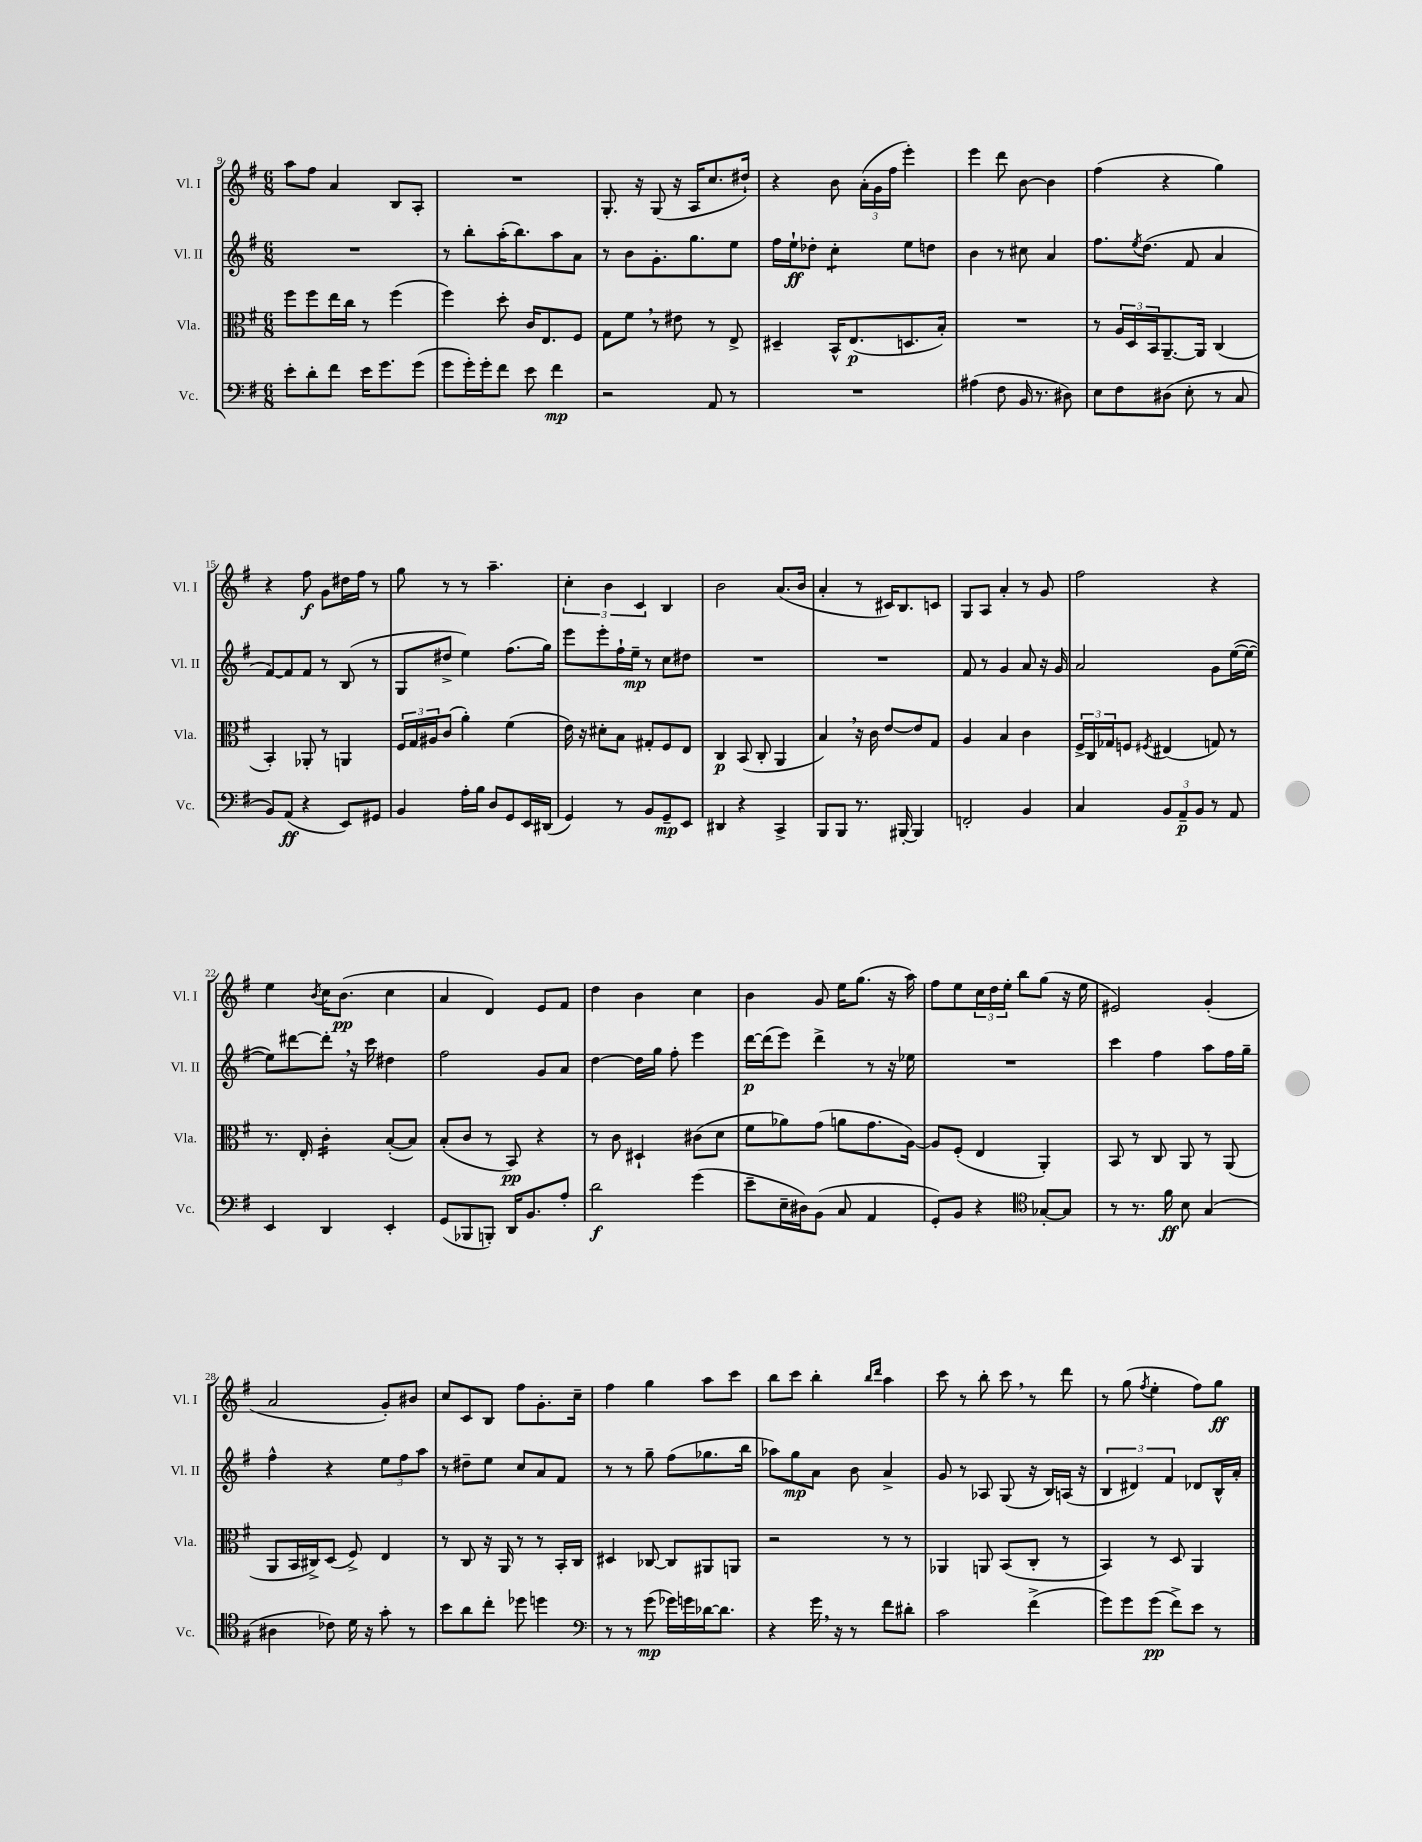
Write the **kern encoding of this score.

**kern	**kern	**kern	**kern
*staff4	*staff3	*staff2	*staff1
*clefF4	*clefC3	*clefG2	*clefG2
*k[f#]	*k[f#]	*k[f#]	*k[f#]
*M6/8	*M6/8	*M6/8	*M6/8
8e'\L	8ff#\L	2.r	8aa\L
8d'\	8ff#\	.	8ff#\J
8f#\J	16ee\L	.	4a/
.	16cc\JJ	.	.
16e\LK	8r	.	.
8.g\	.	.	.
.	(4ff#\	.	8B/L
(8g\J	.	.	8A'/J
=	=	=	=
8g\L	4ff#\)	8r	2.r
16g'\L)	.	8bb'\L	.
16g'\J	.	.	.
8f#\J	8dd'\	(16aa'\K	.
.	.	8.bb\)	.
8e\	16c/LK	.	.
.	8.E/	.	.
4f#\	.	8aa\	.
.	8F#/J	8a\J	.
=	=	=	=
2r	8G\L	8r	8.G'/
.	8f#\J	8b\L	.
.	.	.	16r
.	8r	8.g'\	(8G/
.	8e#\	.	16r
.	.	8.gg\	16A/LK
8AA/	8r	.	8.cc/
8r	8E^/	8ee\J	.
.	.	.	16dd#`/Jk)
=	=	=	=
2.r	4D#~/	16ff#\LL	4r
.	.	16ee`\J	.
.	.	8dd-'\J	.
.	16BB^^/LK	4cc'\	8b\
.	(8.E/	.	.
.	.	.	(24a'\LL
.	.	.	24g\
.	.	.	24ff#\JJ
.	8.D/	8ee\L	4eee'\)
.	.	8dd\J	.
.	16B'/Jk)	.	.
=	=	=	=
(4A#\	2.r	4b\	4eee\
8F#\	.	8r	8ddd\
16BB/	.	8cc#\	[8b\
8.r	.	.	.
.	.	4a/	4b\]
8D#\)	.	.	.
=	=	=	=
8E\L	8r	8.ff#\L	(4ff#\
8F#\	24A/LL	.	.
.	24D/	.	.
.	.	8qee/	.
.	.	(8.dd\J	.
.	24BB/J	.	.
(8D#\J	[8.AA~/	.	4r
8E'\	.	8f#/	.
.	16AA/]Jk	.	.
8r	(4C/	4a/	4gg\)
8C/	.	.	.
=	=	=	=
8BB/L)	4BB'/)	[8f#/L)	4r
(8AA/J	.	8f#/]	.
4r	8AA-'/	8f#/J	8ff#\
.	8r	8r	8g\L
8EE/L)	4AA/	(8B/	16dd#\L
.	.	.	16ff#\JJ
8GG#/J	.	8r	8r
=	=	=	=
4BB/	24F#/LL	8G/L	8gg\
.	24G/	.	.
.	24A#/J	.	.
.	(8c/J	8dd#^/J	8r
16A'\LL	4a'\)	4ee\)	8r
16B\JJ	.	.	.
8D/L	.	.	4.aa~\
8GG/	(4f#\	(8.ff#\L	.
16EE/L	.	.	.
(16DD#/JJ	.	16gg\Jk)	.
=	=	=	=
4GG/)	16e\)	8eee\L	6cc'\
.	16r	.	.
.	8d#'\L	8eee'\	.
.	.	.	6b\
8r	8B\J	16ff#`\L	.
.	.	16ee~\JJ	.
.	.	.	6c/
8BB/L	8G#'/L	8r	.
8GG~/	8F#/	8cc\L	4B/
8EE/J	8E/J	8dd#\J	.
=	=	=	=
4DD#/	4C/	2.r	2b\
4r	(8BB/	.	.
.	8C'/	.	.
4CC^/	4AA/	.	(8.a/L
.	.	.	16b/Jk
=	=	=	=
8BBB/L	4B/)	2.r	4a'/
8BBB/J	.	.	.
8.r	16r	.	8r
.	16c\	.	.
.	[8e/L	.	16c#/LK)
[16BBB#'/	.	.	8.B/
4BBB#/]	8e/]	.	.
.	8G/J	.	8c/J
=	=	=	=
2FF'/	4A/	8f#/	8G/L
.	.	8r	8A/J
.	4B/	4g/	4a'/
4BB/	4c\	8a/	8r
.	.	16r	8g/
.	.	16g/	.
=	=	=	=
4C/	24F#^/LL	2a/	2ff#\
.	24C/	.	.
.	24G-/J	.	.
.	8F/J	.	.
.	8qF#/	.	.
12BB/L	(4E#/	.	.
12AA~/	.	.	.
12BB/J	.	.	.
8r	8G/)	8g\L	4r
8AA/	8r	([16ee\L	.
.	.	16ee\_JJ	.
=	=	=	=
4EE/	8.r	8ee\]L)	4ee\
.	.	[8ddd#\	.
.	16E'/	.	.
.	.	.	8qb/
4DD/	4c'\	8ddd#'\]J	16cc\LK
.	.	.	(8.b\J
.	.	16r	.
.	.	16ccc\	.
4EE'/	([8B'/L	4dd#\	4cc\
.	8B/]J)	.	.
=	=	=	=
(8GG/L	(8B'/L	2ff#\	4a/
8BBB-/	8c/J	.	.
8BBB'/J)	8r	.	4d/)
16DD/LK	8BB/)	.	.
8.BB/	.	.	.
.	4r	8g/L	8e/L
8A'/J	.	8a/J	8f#/J
=	=	=	=
2d\	8r	[4dd\	4dd\
.	8c\	.	.
.	4D#`/	16dd\]LL	4b\
.	.	16gg\JJ	.
.	.	8ff#'\	.
(4g\	(8c#\L	4eee\	4cc\
.	8d\J	.	.
=	=	=	=
8e~\L	8f#\L	[16ddd\LL	4b\
.	.	(16ddd\]J	.
16E~\L	8a-\)	8eee\J)	.
16D#\J)	.	.	.
(8BB\J	(8g\J	4ddd^\	8g/
8C/	8a\L	.	16ee\LK
.	.	.	(8.gg\J
4AA/	8.g\	8r	.
.	.	16r	16r
.	[16A\Jk)	16ee-\	16aa\)
=	=	=	=
8GG'/L)	8A/]L	2.r	8ff#\L
8BB/J	(8F#'/J	.	8ee\
4r	4E/	.	24cc\L
.	.	.	24dd\
.	.	.	24ee'\JJ
.	.	.	8bb\L
*clefC4	*	*	*
[8G-'/L	4AA'/)	.	(8gg\J
8G-/]J	.	.	16r
.	.	.	16ee\
=	=	=	=
8r	8BB/	4ccc\	2e#/)
8.r	8r	.	.
.	8C/	4ff#\	.
16f#\	.	.	.
8B\	8AA/	.	.
(4G/	8r	8aa\L	(4g'/
.	(8AA/	16ff#\L	.
.	.	16gg~\JJ	.
=	=	=	=
4A#\	8AA/L	4ff#^^\	2a/
.	16BB/L	.	.
.	16C#^/J)	.	.
8c-\)	(8D/J	4r	.
16d\	8F#^/)	.	.
16r	.	.	.
8g'\	4E/	12ee\L	8g'/L)
.	.	12ff#\	.
8r	.	.	8b#/J
.	.	12aa\J	.
=	=	=	=
8b\L	8r	8r	8cc/L
8a\	8C/	8dd#~\L	8c/
8cc'\J	16r	8ee\J	8B/J
.	16AA/	.	.
8dd-\	8r	8cc/L	8ff#\L
4dd\	8r	8a/	8.g'\
.	16BB'/LL	8f#/J	.
.	16C/JJ	.	16cc~\Jk
=	=	=	=
*clefF4	*	*	*
8r	4D#/	8r	4ff#\
8r	.	8r	.
(8g\	[8C-/	8gg~\	4gg\
16g-\LL)	8C-/]L	(8ff#\L	.
16g\	.	.	.
[16d-\J	8AA#/	8.gg-\	8aa\L
8.d-\]J	.	.	.
.	8AA/J	.	8ccc\J
.	.	16bb\Jk	.
=	=	=	=
4r	2r	8aa-\L)	8bb\L
.	.	8gg\	8ccc\J
16g\	.	8a\J	4bb'\
16r	.	.	.
8r	.	8b\	.
.	.	.	16qqbb/LL
.	.	.	16qqddd/JJ
8f#\L	8r	4a^/	4aa\
8d#'\J	8r	.	.
=	=	=	=
2c\	4AA-/	8g/	8ccc\
.	.	8r	8r
.	8AA/	8A-/	8bb'\
.	(8BB/L	(8G/	8ccc\
(4f#^\	8C'/J	16r	8r
.	.	16B/LL)	.
.	8r	(16A/JJ	8ddd\
.	.	16r	.
=	=	=	=
8g\L)	4BB/)	6B/	8r
8g\	.	.	(8gg\
.	.	6d#/)	.
.	.	.	8qff#/
(8g\J	8r	.	4ee'\
.	.	6f#/	.
8f#^\L)	8D/	.	.
8e\J	4AA/	8d-/L	8ff#\L)
8r	.	16B^^/L	8gg\J
.	.	16a'/JJ	.
==	==	==	==
*-	*-	*-	*-
